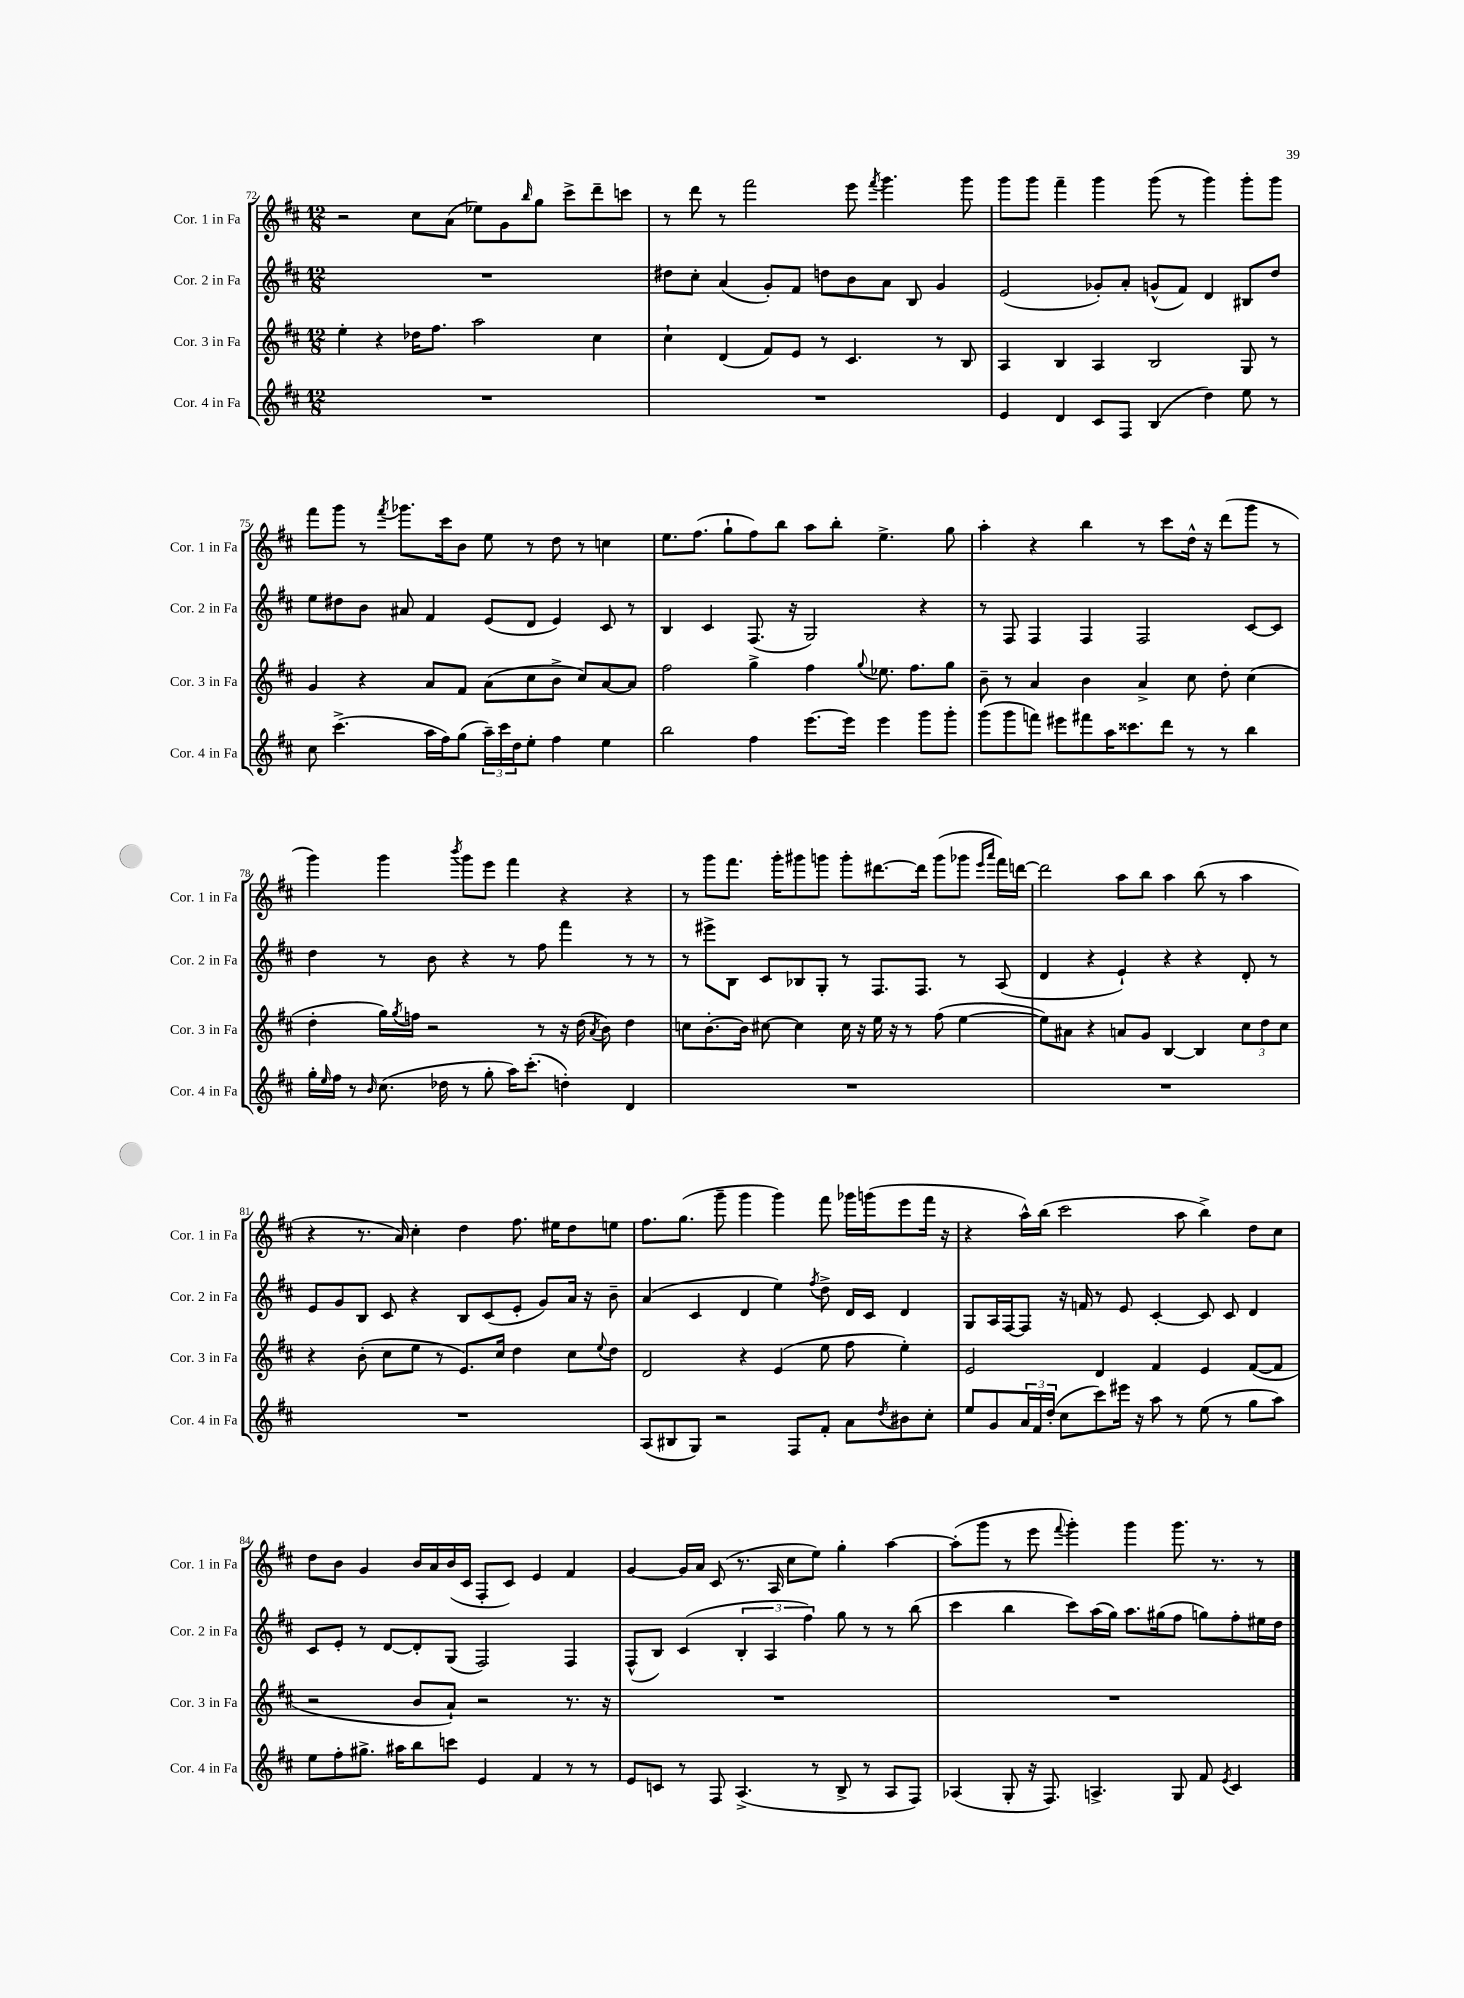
<<
\new StaffGroup <<
\new Staff = "s0" \with { instrumentName = "Cor. 1 in Fa" shortInstrumentName = "Cor. 1 in Fa" } {
    \clef treble \key d \major \numericTimeSignature \time 12/8
    r2 cis''8 a'8( ees''8) g'8 \grace { b''16 } g''8 cis'''8-> d'''8-- c'''8 |
    r8 d'''8 r8 fis'''2 e'''8 \acciaccatura { fis'''8 } g'''4. g'''8 |
    g'''8 g'''8 fis'''4-- g'''4 g'''8( r8 g'''4) g'''8-. g'''8 |
    fis'''8 g'''8 r8 \acciaccatura { fis'''8 } ges'''8. cis'''16 b'8 e''8 r8 d''8 r8 c''4 |
    e''8. fis''8.( g''8-! fis''8) b''8 a''8 b''8-. e''4.-> g''8 |
    a''4-. r4 b''4 r8 cis'''8 d''16-^ r16 d'''8( g'''8 r8 |
    g'''4) g'''4 \acciaccatura { b'''8 } g'''8 e'''8 fis'''4 r4 r4 |
    r8 g'''8 fis'''8. g'''16-. gis'''8 g'''8 g'''8-. dis'''8.~ dis'''16 g'''8( ges'''8 \grace { e'''16 a'''16 } fis'''16) d'''16~ |
    d'''2 a''8 b''8 a''4 b''8( r8 a''4 |
    r4 r8. a'16) cis''4-. d''4 fis''8. eis''16 d''8 e''8 |
    fis''8. g''8.( g'''8-- g'''4 g'''4) fis'''8 ges'''16 g'''16( e'''8 fis'''16 r16 |
    r4 a''16-^) b''16( cis'''2 a''8 b''4->) d''8 cis''8 |
    d''8 b'8 g'4 b'16 a'16 b'16( cis'16 fis8-. cis'8) e'4 fis'4 |
    g'4~ g'16 a'16 cis'8( r8. a16 cis''8 e''8) g''4-. a''4~ |
    a''8-.( g'''8 r8 e'''8 \appoggiatura { fis'''8 } g'''4-.) g'''4 g'''8. r8. r8 \bar "|." |
}
\new Staff = "s1" \with { instrumentName = "Cor. 2 in Fa" shortInstrumentName = "Cor. 2 in Fa" } {
    \clef treble \key d \major \numericTimeSignature \time 12/8
    R1. |
    dis''8 cis''8-. a'4( g'8-.) fis'8 d''8 b'8 a'8 b8 g'4 |
    e'2( ges'8-.) a'8-. g'8-^( fis'8) d'4 bis8 d''8 |
    e''8 dis''8 b'8 ais'8 fis'4 e'8( d'8 e'4) cis'8 r8 |
    b4 cis'4 fis8.( r16 g2) r4 |
    r8 fis8 fis4 fis4 fis2 cis'8~ cis'8 |
    d''4 r8 b'8 r4 r8 fis''8 fis'''4 r8 r8 |
    r8 eis'''8-> b8 cis'8 bes8 g8-. r8 fis8. fis8. r8 a8( |
    d'4 r4 e'4-!) r4 r4 d'8-. r8 |
    e'8 g'8 b8 cis'8 r4 b8 cis'8( e'8-. g'8) a'16 r16 b'8-- |
    a'4( cis'4 d'4 e''4) \acciaccatura { fis''8 } d''8-> d'16 cis'16 d'4 |
    g8 a16 fis16~ fis8 r16 f'16 r8 e'8 cis'4~-. cis'8 cis'8 d'4 |
    cis'8 e'8-. r8 d'8~ d'8-. g8( fis2) fis4 |
    fis8-^( b8) cis'4( \tuplet 3/2 { b4-. a4 fis''4) } g''8 r8 r8 b''8( |
    cis'''4 b''4 cis'''8) a''16( g''16) a''8. gis''16( fis''8 g''8) fis''8-. eis''16 d''16 \bar "|." |
}
\new Staff = "s2" \with { instrumentName = "Cor. 3 in Fa" shortInstrumentName = "Cor. 3 in Fa" } {
    \clef treble \key d \major \numericTimeSignature \time 12/8
    e''4-. r4 des''16 fis''8. a''2 cis''4 |
    cis''4-! d'4( fis'8) e'8 r8 cis'4. r8 b8 |
    a4 b4 a4 b2 g8 r8 |
    g'4 r4 a'8 fis'8 a'8( cis''8 b'8-> cis''8) a'8~ a'8 |
    fis''2 g''4-> fis''4 \appoggiatura { g''8 } ees''8. fis''8. g''8 |
    b'8-- r8 a'4 b'4 a'4-> cis''8 d''8-. cis''4( |
    d''4-. g''16) \acciaccatura { g''8 } f''16 r2 r8 r16 d''16( \acciaccatura { a'8 } b'8) d''4 |
    c''8 b'8.~-. b'16 cis''8~ cis''4 cis''16 r16 e''16 r16 r8 fis''8( e''4~ |
    e''8) ais'8 r4 a'8 g'8 b4~ b4 \tuplet 3/2 { cis''8 d''8 cis''8 } |
    r4 b'8-.( cis''8 e''8 r8 e'8.) cis''16 d''4 cis''8 \appoggiatura { e''8 } d''8 |
    d'2 r4 e'4( e''8 fis''8 e''4-.) |
    e'2 d'4 fis'4 e'4 fis'8~( fis'8 |
    r2 b'8 a'8-!) r2 r8. r16 |
    R1. |
    R1. \bar "|." |
}
\new Staff = "s3" \with { instrumentName = "Cor. 4 in Fa" shortInstrumentName = "Cor. 4 in Fa" } {
    \clef treble \key d \major \numericTimeSignature \time 12/8
    R1. |
    R1. |
    e'4 d'4 cis'8 fis8 b4( d''4) e''8 r8 |
    cis''8 cis'''4.->( a''16 fis''16) g''8( \tuplet 3/2 { a''16--) cis'''16 d''16 } e''8-. fis''4 e''4 |
    b''2 fis''4 e'''8.~ e'''16 e'''4 g'''8 g'''8-. |
    g'''8( g'''8 f'''8) eis'''8 fis'''8 a''16 cisis'''8. d'''8 r8 r8 b''4 |
    g''16-. \grace { e''16 } fis''16 r8 \grace { b'16 } cis''8.( des''16 r8 g''8-. a''16) cis'''8.-.( d''4-.) d'4 |
    R1. |
    R1. |
    R1. |
    a8( bis8 g8) r2 fis8 fis'8-. a'8 \acciaccatura { d''8 } bis'8 cis''8-. |
    e''8 g'8 \tuplet 3/2 { a'16 fis'16 d''16-.( } cis''8 cis'''8) eis'''16 r16 a''8 r8 e''8( r8 g''8 a''8) |
    e''8 fis''8-. gis''8.-> ais''16 b''8 c'''8 e'4 fis'4 r8 r8 |
    e'8 c'8 r8 fis8 a4.->( r8 b8-> r8 a8 fis8) |
    aes4( g8-. r16 fis8.) a4.-> g8 fis'8 \acciaccatura { e'8 } cis'4 \bar "|." |
}
>>
>>
\layout { \context { \Score currentBarNumber = #72 } }
